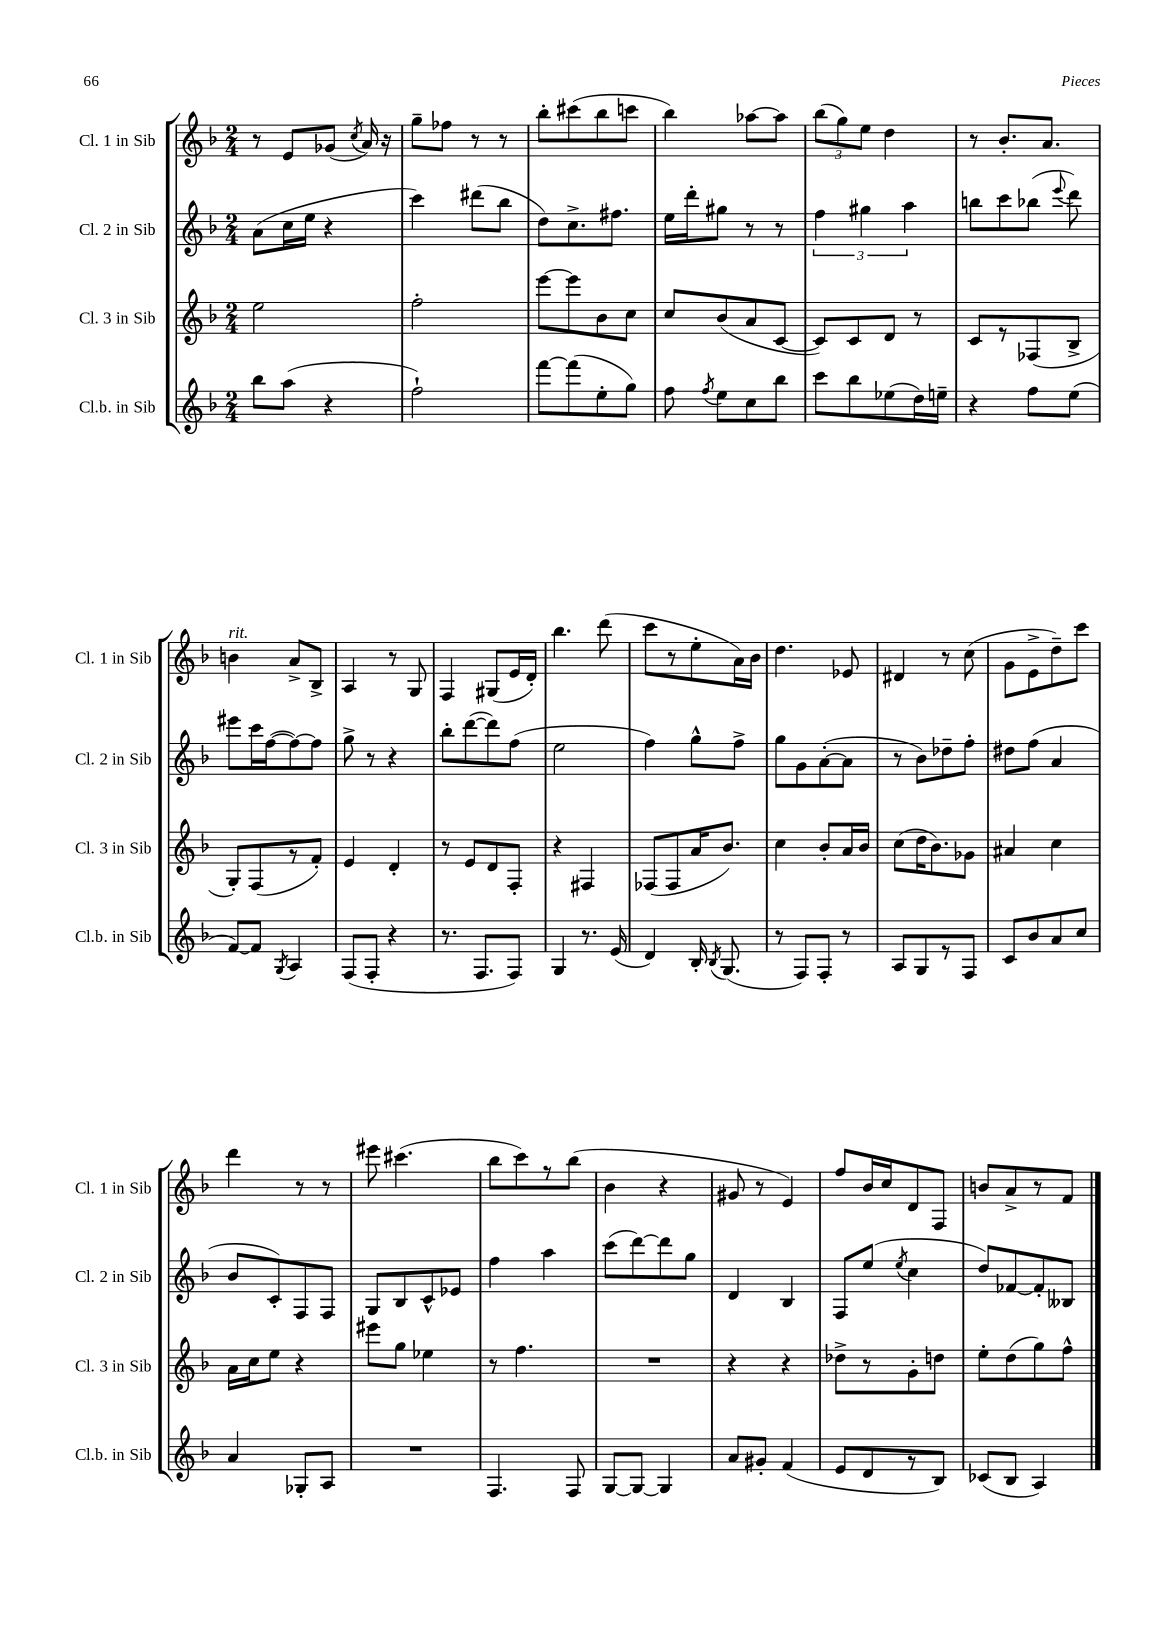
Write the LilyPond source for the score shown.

<<
\new StaffGroup <<
\new Staff = "s0" \with { instrumentName = "Cl. 1 in Sib" shortInstrumentName = "Cl. 1 in Sib" } {
    \clef treble \key f \major \numericTimeSignature \time 2/4
    \autoBeamOff r8 e'8[ ges'8]( \acciaccatura { c''8 } a'16) r16 |
    g''8[-- fes''8] r8 r8 |
    bes''8[-. cis'''8( bes''8 c'''8] |
    bes''4) aes''8[~ aes''8] |
    \tuplet 3/2 { bes''8[( g''8) e''8] } d''4 |
    r8 bes'8.[-. a'8.] |
    b'4^\markup { \italic "rit." } a'8[-> bes8]-> |
    a4 r8 g8 |
    f4 gis8[( e'16 d'16]-.) |
    bes''4. d'''8( |
    c'''8[ r8 e''8-. a'16) bes'16] |
    d''4. ees'8 |
    dis'4 r8 c''8( |
    g'8[ e'8-> d''8--) c'''8] |
    d'''4 r8 r8 |
    eis'''8 cis'''4.( |
    bes''8[ c'''8) r8 bes''8]( |
    bes'4 r4 |
    gis'8 r8 e'4) |
    f''8[ bes'16 c''16 d'8 f8] |
    b'8[ a'8-> r8 f'8] \bar "|." |
}
\new Staff = "s1" \with { instrumentName = "Cl. 2 in Sib" shortInstrumentName = "Cl. 2 in Sib" } {
    \clef treble \key f \major \numericTimeSignature \time 2/4
    \autoBeamOff a'8[( c''16 e''16] r4 |
    c'''4) dis'''8[( bes''8] |
    d''8[) c''8.-> fis''8.] |
    e''16[ d'''16-. gis''8] r8 r8 |
    \tuplet 3/2 { f''4 gis''4 a''4 } |
    b''8[ c'''8 bes''8]( \appoggiatura { e'''8 } d'''8) |
    eis'''8[ c'''16 f''16~( f''8~) f''8] |
    g''8-> r8 r4 |
    bes''8[-. d'''8~( d'''8) f''8]( |
    e''2 |
    f''4) g''8[-^ f''8]-> |
    g''8[ g'8 a'8~-.( a'8] |
    r8 bes'8[) des''8-- f''8]-. |
    dis''8[ f''8]( a'4 |
    bes'8[ c'8-.) f8 f8] |
    g8[ bes8 c'8-^ ees'8] |
    f''4 a''4 |
    c'''8[( d'''8~) d'''8 g''8] |
    d'4 bes4 |
    f8[ e''8]( \acciaccatura { e''8 } c''4 |
    d''8[) fes'8~ fes'8-. beses8] \bar "|." |
}
\new Staff = "s2" \with { instrumentName = "Cl. 3 in Sib" shortInstrumentName = "Cl. 3 in Sib" } {
    \clef treble \key f \major \numericTimeSignature \time 2/4
    \autoBeamOff e''2 |
    f''2-. |
    e'''8[~ e'''8 bes'8 c''8] |
    c''8[ bes'8( a'8 c'8]~ |
    c'8[) c'8 d'8] r8 |
    c'8[ r8 fes8( bes8]-> |
    g8[-.) f8( r8 f'8]-.) |
    e'4 d'4-. |
    r8 e'8[ d'8 f8]-. |
    r4 fis4 |
    fes8[( fes8 a'16 bes'8.]) |
    c''4 bes'8[-. a'16 bes'16] |
    c''8[( d''16 bes'8.) ges'8] |
    ais'4 c''4 |
    a'16[ c''16 e''8] r4 |
    eis'''8[ g''8] ees''4 |
    r8 f''4. |
    R2 |
    r4 r4 |
    des''8[-> r8 g'8-. d''8] |
    e''8[-. d''8( g''8) f''8]-^ \bar "|." |
}
\new Staff = "s3" \with { instrumentName = "Cl.b. in Sib" shortInstrumentName = "Cl.b. in Sib" } {
    \clef treble \key f \major \numericTimeSignature \time 2/4
    \autoBeamOff bes''8[ a''8]( r4 |
    f''2-!) |
    f'''8[~ f'''8( e''8-. g''8]) |
    f''8 \acciaccatura { f''8 } e''8[ c''8 bes''8] |
    c'''8[ bes''8 ees''8( d''16) e''16]-- |
    r4 f''8[ e''8]( |
    f'8[~) f'8] \acciaccatura { g8 } a4 |
    f8[( f8]-. r4 |
    r8. f8.[ f8]) |
    g4 r8. e'16( |
    d'4) bes16-. \acciaccatura { bes8 } g8.( |
    r8 f8[) f8]-. r8 |
    a8[ g8 r8 f8] |
    c'8[ bes'8 a'8 c''8] |
    a'4 ges8[-. a8] |
    R2 |
    f4. f8 |
    g8[~ g8]~ g4 |
    a'8[ gis'8]-. f'4( |
    e'8[ d'8 r8 bes8]) |
    ces'8[( bes8] a4) \bar "|." |
}
>>
>>
\layout { \context { \Score \remove "Bar_number_engraver" } }
